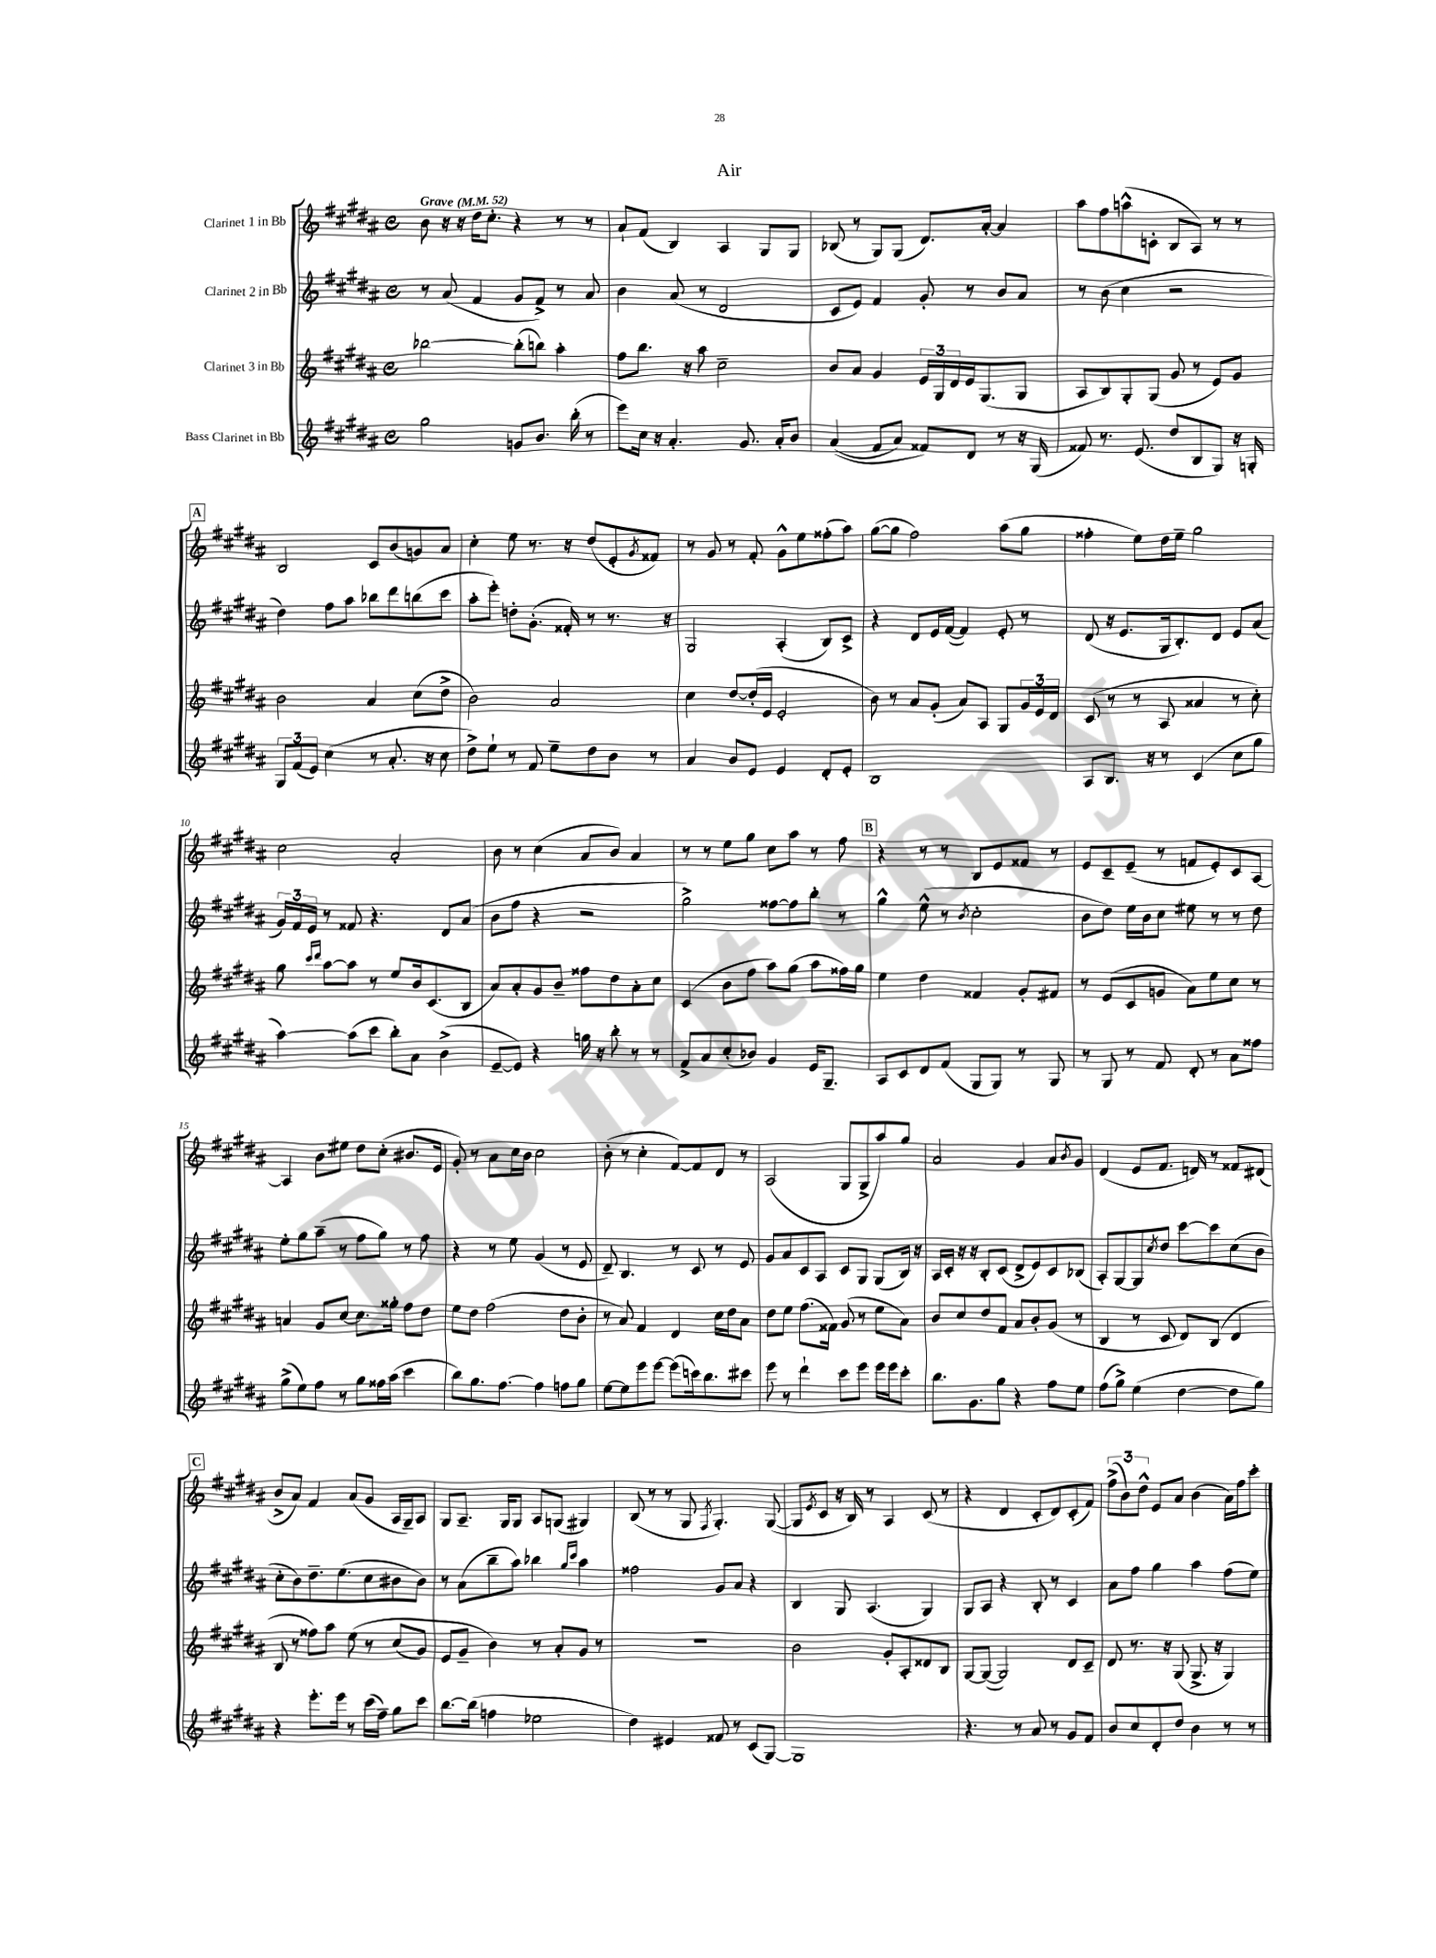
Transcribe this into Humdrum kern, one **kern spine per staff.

**kern	**kern	**kern	**kern
*staff4	*staff3	*staff2	*staff1
*clefG2	*clefG2	*clefG2	*clefG2
*k[f#c#g#d#a#]	*k[f#c#g#d#a#]	*k[f#c#g#d#a#]	*k[f#c#g#d#a#]
*M4/4	*M4/4	*M4/4	*M4/4
*met(c)	*met(c)	*met(c)	*met(c)
*MM52	*MM52	*MM52	*MM52
2gg#	[2bb-	8r	8b
.	.	(8a#	16r
.	.	.	16r
.	.	4f#	16dd#
.	.	.	8.cc#'
8g	(8bb-']	8g#	4r
8.b	8bb)	8f#^)	.
.	4aa#'	8r	8r
(16bb'	.	.	.
8r	.	8a#	8r
=	=	=	=
8eee)	8ff#	4b	8a#`
16cc#	8.bb	.	(8f#
16r	.	.	.
4.a#'	.	(8a#	4B)
.	16r	.	.
.	8aa#	8r	.
.	2cc#~	2d#	4A#
8.g#	.	.	.
.	.	.	8G#
16a#'	.	.	.
8b	.	.	8G#
=	=	=	=
&((4a#	8b	8c#	(8B-
.	8a#	8e)	8r
8f#	4g#	4f#	8G#)
8a#)	.	.	(8G#
8f##&)	24e	8g#'	8.d#)
.	24G#	.	.
.	24d#	.	.
8d#	16e	8r	.
.	(8.G#	.	[16a#'
8r	.	8b	4a#]
16r	8G#	8a#	.
(16G#	.	.	.
=	=	=	=
8f##)	8A#	8r	8aa#
8.r	8B)	(8b	8ff#
.	8G#'	4cc#	(8aa^^
(8.e	.	.	.
.	(8G#	.	8c'
8dd#	8g#	2r	8B
8B	8r	.	8A#)
8G#)	8e)	.	8r
16r	8g#	.	8r
16G'	.	.	.
=	=	=	=
12G#	2b	4dd#)	2B
(12f#	.	.	.
12e)	.	.	.
(4cc#	.	8ff#	.
.	.	8aa#	.
8r	4a#	8bb-	8c#
8.a#'	.	8ddd#	(8b
.	(8cc#	(8bb	8g)
16r	.	.	.
8cc#	8dd#^	8ccc#	8a#
=	=	=	=
8dd#^)	2b)	8aa#'	4cc#'
8ee`	.	8eee')	.
8r	.	8dd'	8ee
8f#	.	(8.g#'	8.r
8ee~	2a#	.	.
.	.	16f##')	16r
8dd#	.	8r	(8dd#
8b	.	8.r	8e'
.	.	.	8qg#
8r	.	.	8f##)
.	.	16r	.
=	=	=	=
4a#	4cc#	2G#	8r
.	.	.	8g#
8b	[8dd#	.	8r
8e	(16dd#']	.	8f#'
.	16e	.	.
4e	2e'	(4A#'	8g#^^
.	.	.	8ee
8d#'	.	8B)	(8ff##'
8e'	.	8c#^	8aa#)
=	=	=	=
1B	8b)	4r	([8gg#
.	8r	.	8gg#]
.	8a#	8d#	2ff#)
.	(8g#'	16e	.
.	.	([16f#	.
.	8a#)	4f#])	.
.	8A#	.	.
.	8G#	8e'	(8aa#
.	24g#	8r	8gg#
.	24e	.	.
.	24d#	.	.
=	=	=	=
8A#	(8c#	(8d#	4ff##'
8.B	8r	16r	.
.	.	8.e	.
.	8r	.	8ee)
16r	.	.	.
8r	8A#	16G#	16dd#
.	.	8.B')	16ee~
(4c#	4a##	.	2gg#
.	.	8d#	.
8cc#	8r	8e	.
8gg#	8cc#')	(8a#	.
=	=	=	=
[4aa#)	8gg#	24g#)	2cc#
.	.	24f#	.
.	.	24e	.
.	16qqccc#	.	.
.	16qqddd#	.	.
.	[8aa#	8r	.
(8aa#]	8aa#]	8f##	.
8ccc#	8r	4.r	.
8bb')	8ee	.	2a#'
8a#	16b	.	.
.	(8.c#	.	.
(4b^	.	8d#	.
.	8B	(8a#	.
=	=	=	=
[8e~	8a#)	8b	8b
8e])	8a#'	8ff#	8r
4r	8g#	4r	(4cc#
.	8b~	.	.
16gg	8ff##	2r	8a#
16r	.	.	.
8bb'	8dd#	.	8b)
8r	8a#'	.	4a#
8r	8cc#	.	.
=	=	=	=
8f#^	(4c#	2gg#^)	8r
8a#	.	.	8r
(8cc#'	8b	.	8ee
8b-)	8ff#	.	8gg#
4g#	8aa#)	[8ff##	8cc#
.	(8gg#	8ff##]	8aa#
16e	8aa#	8bb'	8r
8.G#~	.	.	.
.	16ff##)	8r	8ff#
.	16gg#	.	.
=	=	=	=
8A#	4ee	4gg#^^	4r
8c#	.	.	.
8d#	4dd#	(8ee^^	8r
(8f#	.	8r	8r
.	.	8qb	.
8G#	4f##	2cc#'	8B
8G#)	.	.	8e
8r	8g#'	.	8f##
8G#	8f#	.	8r
=	=	=	=
8r	8r	8b	8e
8G#	(8e	8dd#)	8c#~
8r	8c#	16ee	(8e~
.	.	16b	.
8f#	8g	8cc#	8r
8d#'	8a#)	8ee#	8f
8r	8ee	8r	8e')
8a#	8cc#	8r	8c#
8ff##	8r	8dd#	[8A#
=	=	=	=
(8gg#^	4a	8ee'	4A#]
8ee)	.	8gg#	.
8ff#	8g#	(8aa#~	8b
8r	[8cc#	8r	8ee#
8gg#	8.cc#]	8ff#	8dd#
16ff##	.	8gg#)	(8cc#'
(16aa#	16gg##'	.	.
4ccc#	8ff#	8r	8.b#
.	8dd#	8ff#	.
.	.	.	16e
=	=	=	=
8bb)	8ee	4r	8g#')
8.gg#	8dd#	.	8r
.	(2ff#	8r	8a#
[8.ff#	.	.	.
.	.	8ee	16cc#
.	.	.	16b
4ff#]	.	(4g#	2cc#
8ff	8dd#	8r	.
8gg#	8b'	8e	.
=	=	=	=
[8ee	8r	8d#~)	(8b'
8ee]	8a#)	4.B	8r
8eee	4f#	.	4cc#'
[8eee	.	.	.
(8eee]	4d#	8r	[8f#)
16ccc)	.	8c#	8f#]
8.bb	.	.	.
.	16cc#	8r	8d#
.	16dd#	.	.
8ccc#	8a#	8e	8r
=	=	=	=
8eee	8dd#	8g#	(2A#
8r	8ee	8a#	.
4ddd#`	(8.ff#	8c#	.
.	.	8A#	.
.	16f##)	.	.
8ccc#	(8g#	8c#	8G#
8eee	8r	8G#	8G#^
16eee	8ee	(8G#	8aa#)
16eee	.	.	.
8ccc#'	8a#)	16B)	8gg#
.	.	16r	.
=	=	=	=
8.bb	8b	16A#	2a#
.	.	16c#'	.
.	8cc#	16r	.
8.g#	.	16r	.
.	8dd#	8B'	.
8gg#	8f#	(8c#	.
4r	8a#	8d#^	4g#
.	8b'	8e)	.
8ff#	(8g#	8c#	8a#
.	.	.	8qb
8ee	8r	(8B-	8g#
=	=	=	=
(8ff#	4B	8A#')	(4d#
8gg#^)	.	[8G#	.
(4ee	8r	8G#]	8e
.	.	8qcc#	.
.	8c#	8dd#	8.f#
[4dd#	8d#)	[8ccc#	.
.	.	.	16d)
.	(8B	8ccc#]	8r
8dd#]	4d#	(8cc#	8f##
8gg#)	.	8b	(8d#
=	=	=	=
4r	8B	8cc#'	8b^
.	8r	8b)	8a#)
8.eee'	8ff##)	8.dd#~	4f#
.	8aa#	.	.
16eee	.	(8.ee	.
8r	&(8ee	.	(8a#
(16ccc#	8r	8cc#	8g#
16ff#~)	.	.	.
8gg#	(8cc#	8b#	16A#
.	.	.	16G#~)
8ccc#	8g#)	8b#)	8A#
=	=	=	=
[8.bb	8e	8r	8G#
.	8g#~	(8a#	8.A#~
(16bb]	.	.	.
4ff	4b&)	8bb~	.
.	.	.	16G#
.	.	8aa#)	8G#
2ee-	8r	4bb-	8A#
.	8a#'	.	(8G
.	.	16qqgg#	.
.	.	16qqccc#	.
.	8g#	4aa#	4G#)
.	8r	.	.
=	=	=	=
4dd#)	1r	2ff##	(8B
.	.	.	8r
4e#	.	.	8r
.	.	.	8G#
.	.	.	8qF#
8f##	.	8g#	4.G#')
8r	.	8a#	.
(8c#	.	4r	.
[8G#)	.	.	([8G#
=	=	=	=
1G#]	2b	4B	8G#]
.	.	.	8qe
.	.	.	8c#
.	.	8G#	16r
.	.	.	16B)
.	.	(4.A#	8r
.	8g#'	.	4A#
.	8A#'	.	.
.	8d##	4G#)	(8c#
.	8B	.	8r
=	=	=	=
4.r	[8G#	8G#	4r
.	(8G#_	8A#	.
.	2G#])	4r	4d#
8r	.	.	.
8a#	.	8B'	8c#'
8r	.	8r	8d#)
8g#	8d#	4c#	(8c#'
8f#	8c#~	.	8f#)
=	=	=	=
8b	8d#	8a#	(12ff#^
.	.	.	12b)
8cc#	8.r	8ff#	.
.	.	.	12dd#^^
8d#'	.	4gg#	8e
.	16r	.	.
8dd#	(8G#	.	8a#
4b	8.G#^	4aa#	(4b
.	16r	.	.
8r	4G#)	(8ff#	16a#)
.	.	.	16ff#
8r	.	8ee)	8ccc#'
==	==	==	==
*-	*-	*-	*-
